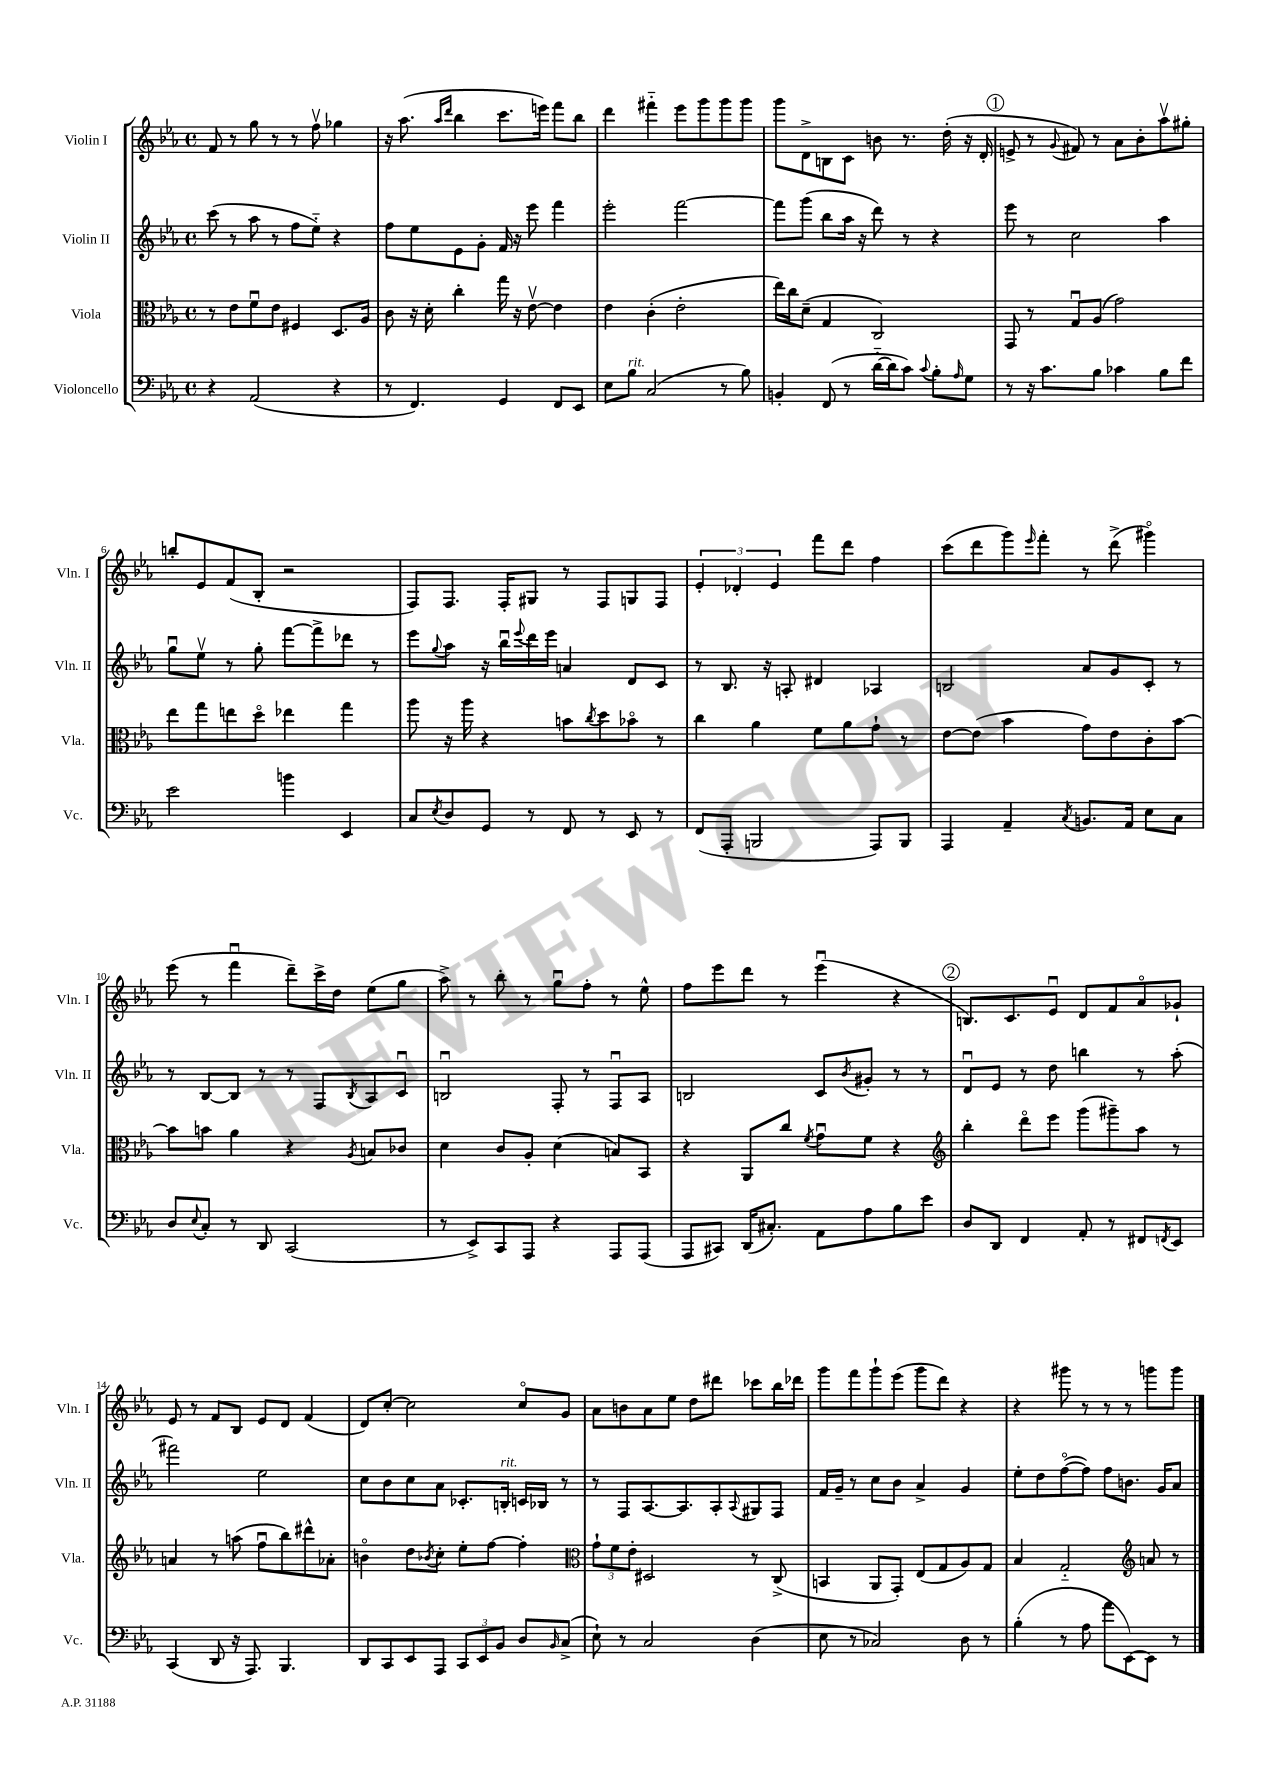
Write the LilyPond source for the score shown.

<<
\new StaffGroup <<
\new Staff = "s0" \with { instrumentName = "Violin I" shortInstrumentName = "Vln. I" } {
    \clef treble \key ees \major \defaultTimeSignature \time 4/4
    f'8 r8 g''8 r8 r8 f''8\upbow ges''4 |
    r16 aes''8.( \grace { aes''16 d'''16 } bes''4 c'''8. e'''16) f'''8 bes''8 |
    d'''4 fis'''4-_ ees'''8 g'''8 g'''8 g'''8 |
    g'''8 d'8-> b8 c'8 b'8 r8. d''16-.( r16 d'16-. |
    \mark \markup { \circle "1" } e'8-> r8 \appoggiatura { g'8 } fis'8) r8 aes'8 bes'8-. aes''8\upbow gis''8-. |
    b''8-. ees'8 f'8( bes8-. r2 |
    f8) f8. f16-. gis8 r8 f8 g8 f8 |
    \tuplet 3/2 { ees'4-. des'4-. ees'4 } f'''8 d'''8 f''4 |
    c'''8( d'''8 g'''8) \grace { ees'''16 } f'''8-. r8 d'''8->( gis'''4\flageolet) |
    ees'''8( r8 f'''4\downbow d'''8--) c'''16-> d''16 ees''8( g''8 |
    aes''8->) r8 bes''8-. r8 g''8\downbow f''8-. r8 ees''8-^ |
    f''8 ees'''8 d'''8 r8 ees'''4\downbow( r4 |
    \mark \markup { \circle "2" } b8.) c'8. ees'8\downbow d'8 f'8 aes'8\flageolet ges'8-! |
    ees'8 r8 f'8 bes8 ees'8 d'8 f'4( |
    d'8) c''8~-. c''2 c''8\flageolet g'8 |
    aes'8 b'8 aes'8 ees''8 d''8 dis'''8 ces'''8 bes''16 des'''16 |
    g'''8 f'''8 g'''8-! ees'''8( g'''8 d'''8) r4 |
    r4 gis'''8 r8 r8 r8 g'''8 g'''8 \bar "|." |
}
\new Staff = "s1" \with { instrumentName = "Violin II" shortInstrumentName = "Vln. II" } {
    \clef treble \key ees \major \defaultTimeSignature \time 4/4
    c'''8( r8 aes''8 r8 f''8 ees''8-_) r4 |
    f''8 ees''8 ees'8 g'8-. f'16 r16 ees'''8 f'''4 |
    ees'''2-. f'''2~ |
    f'''8 g'''8( bes''8 aes''16 r16 d'''8) r8 r4 |
    \mark \markup { \circle "1" } ees'''8 r8 c''2 aes''4 |
    g''8\downbow ees''8\upbow r8 g''8-. f'''8~ f'''8-> des'''8 r8 |
    ees'''8 \appoggiatura { g''8 } aes''8 r16 bes''16\downbow \appoggiatura { ees'''8 } d'''16 ees'''16 a'4 d'8 c'8 |
    r8 bes8. r16 a8-. dis'4 aes4 |
    b2 aes'8 g'8 c'8-. r8 |
    r8 bes8~ bes8 r8 r8 f8 \acciaccatura { bes8 } aes8 c'8\downbow |
    b2\downbow f8-. r8 f8\downbow aes8 |
    b2 c'8 \acciaccatura { bes'8 } gis'8-. r8 r8 |
    \mark \markup { \circle "2" } d'8\downbow ees'8 r8 d''8 b''4 r8 aes''8-.( |
    fis'''2) ees''2 |
    c''8 bes'8 c''8 aes'8 ces'8.-. b16-.^\markup { \italic "rit." } c'16 bes16 r8 |
    r8 f8 aes8.~ aes8. aes8-. \appoggiatura { aes8 } gis8 f8 |
    f'16 g'16-- r8 c''8 bes'8 aes'4-> g'4 |
    ees''8-. d''8 f''8~\flageolet( f''8) f''8 b'8. g'16 aes'8 \bar "|." |
}
\new Staff = "s2" \with { instrumentName = "Viola" shortInstrumentName = "Vla." } {
    \clef alto \key ees \major \defaultTimeSignature \time 4/4
    r8 ees'8 f'8\downbow ees'8 fis4 d8. aes16 |
    c'8 r16 d'16-. c''4-. g''16 r16 ees'8~\upbow ees'4 |
    ees'4 c'4-.( ees'2-. |
    ees''16) c''16 d'8--( g4 c2) |
    \mark \markup { \circle "1" } g,8 r8 g8\downbow aes8( g'2) |
    ees''8 g''8 e''8 d''8\flageolet ees''4 g''4 |
    aes''8 r16 aes''16 r4 b'8 \acciaccatura { c''8 } d''8 bes'8\flageolet r8 |
    c''4 aes'4 f'8 aes'8 g'8-! r8 |
    ees'8~ ees'8( bes'4 g'8) ees'8 c'8-. bes'8~ |
    bes'8 b'8 aes'4 r4 \acciaccatura { aes8 } b8 ces'8 |
    d'4 c'8 aes8-. d'4( b8) bes,8 |
    r4 aes,8 c''8 \acciaccatura { f'8 } g'8\downbow f'8 r4 |
    \mark \markup { \circle "2" } \clef treble bes''4-. d'''8\flageolet ees'''8 g'''8( gis'''8--) aes''8 r8 |
    a'4 r8 a''8( f''8\downbow bes''8) dis'''8-^ aes'8-. |
    b'4\flageolet d''8 \acciaccatura { bes'8 } c''8-. ees''8-. f''8~ f''4-. |
    \clef alto \tuplet 3/2 { g'8-! f'8 ees'8-. } dis2 r8 c8->( |
    b,4 aes,8 g,8-.) ees8( g8 aes8) g8 |
    bes4 g2-_ \clef treble a'8 r8 \bar "|." |
}
\new Staff = "s3" \with { instrumentName = "Violoncello" shortInstrumentName = "Vc." } {
    \clef bass \key ees \major \defaultTimeSignature \time 4/4
    r4 aes,2( r4 |
    r8 f,4.) g,4 f,8 ees,8 |
    ees8 bes8^\markup { \italic "rit." } c2( r8 bes8) |
    b,4-. f,8( r8 d'16~-_ d'16 c'8) \appoggiatura { c'8 } bes8-. \grace { aes16 } g8 |
    \mark \markup { \circle "1" } r8 r16 c'8. bes8 ces'4 bes8 f'8 |
    ees'2 b'4 ees,4 |
    c8 \acciaccatura { ees8 } d8 g,8 r8 f,8 r8 ees,8 r8 |
    f,8( aes,,8-. b,,2 aes,,8) b,,8 |
    aes,,4 aes,4-- \acciaccatura { c8 } b,8. aes,16 ees8 c8 |
    d8 \appoggiatura { ees8 } c8-. r8 d,8 c,2( |
    r8 ees,8->) c,8 aes,,8 r4 aes,,8 aes,,8( |
    aes,,8 cis,8) d,16( cis8.-.) aes,8 aes8 bes8 ees'8 |
    \mark \markup { \circle "2" } d8 d,8 f,4 aes,8-. r8 fis,8 \acciaccatura { f,8 } ees,8 |
    c,4( d,8 r16 aes,,8.) bes,,4. |
    d,8 c,8 ees,8 aes,,8 \tuplet 3/2 { c,8 ees,8 bes,8 } d8 \grace { bes,16 } c8->( |
    ees8-!) r8 c2 d4( |
    ees8 r8 ces2) d8 r8 |
    bes4-.( r8 aes8 aes'8 ees,8~) ees,8 r8 \bar "|." |
}
>>
>>
